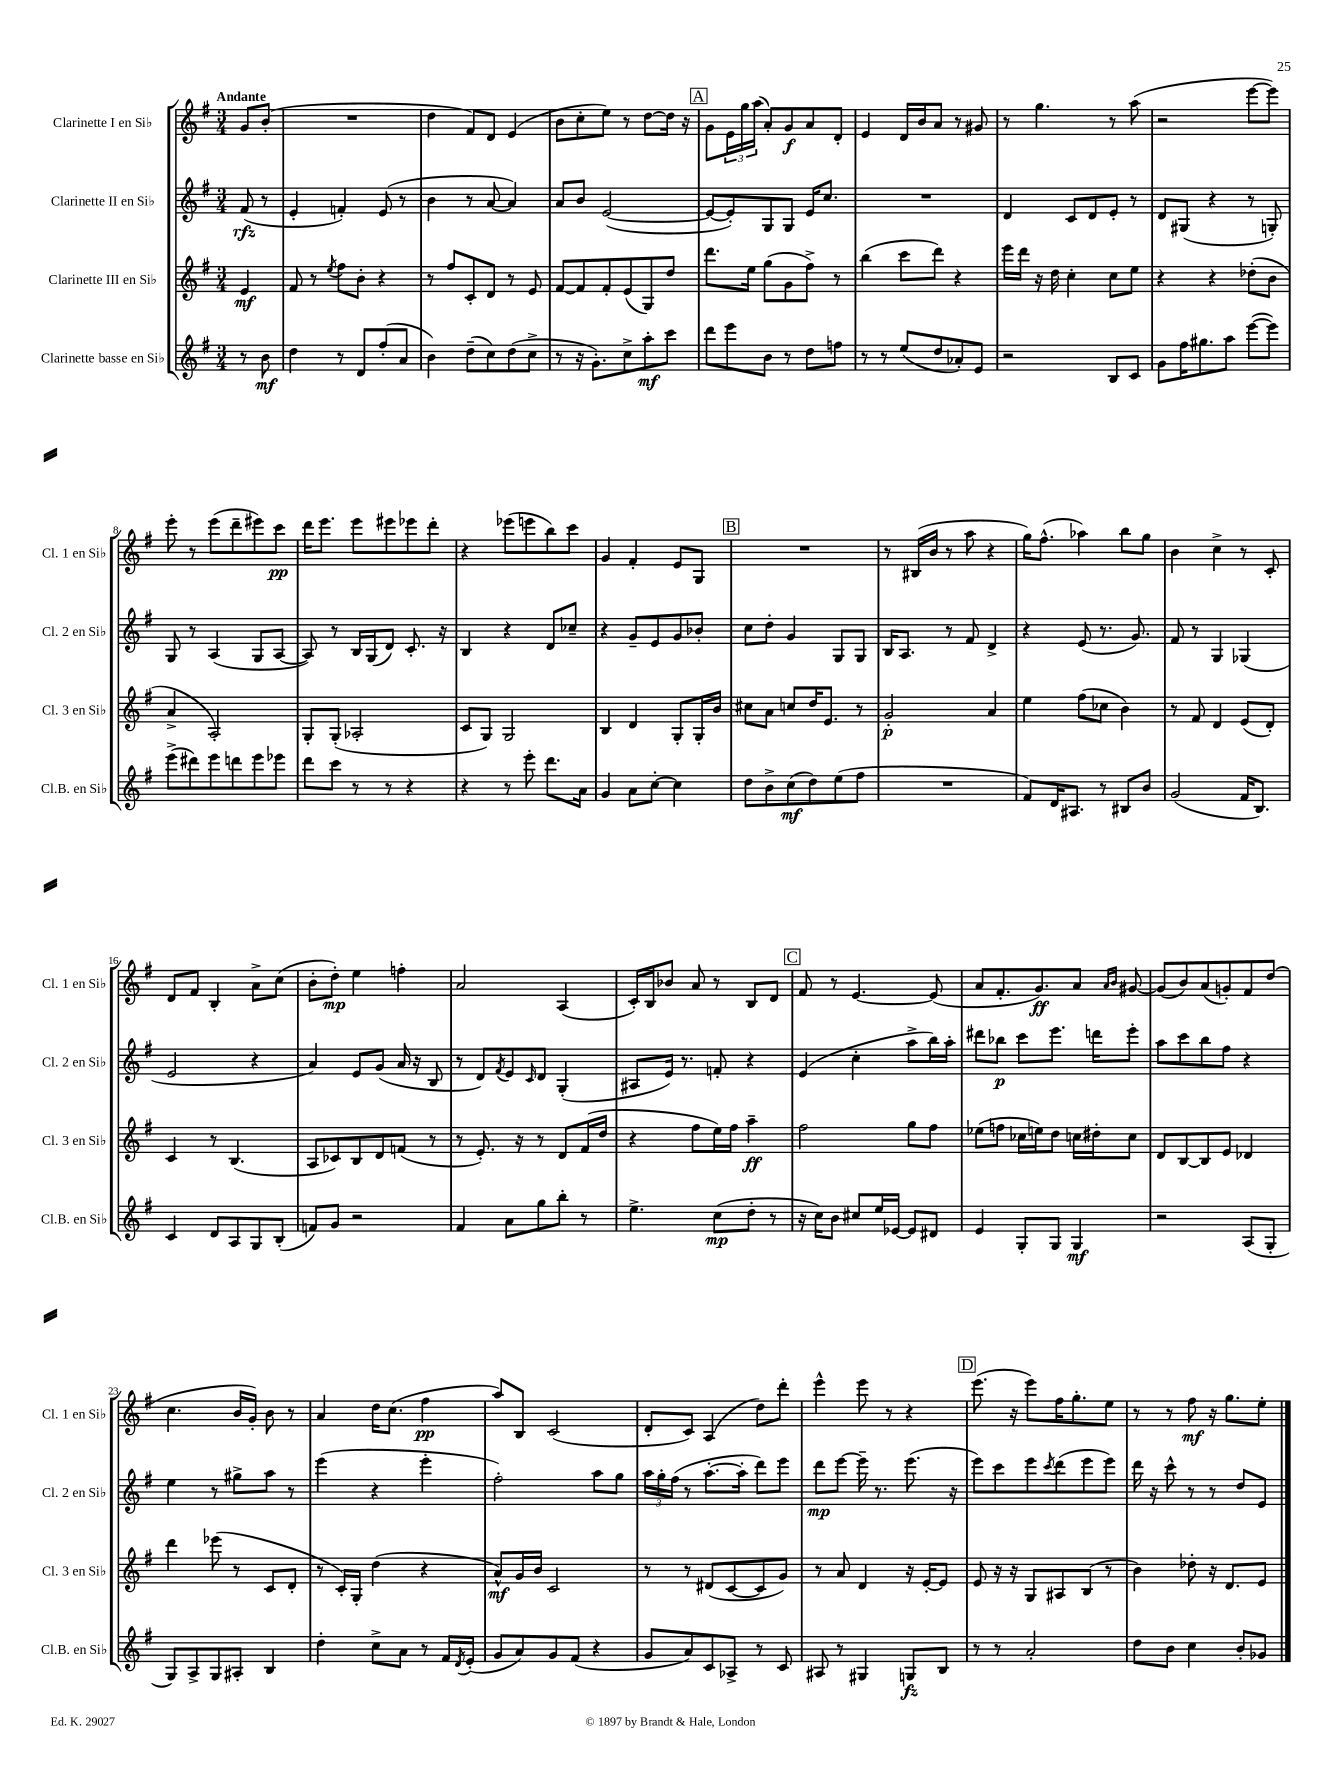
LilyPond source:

<<
\new StaffGroup <<
\new Staff = "s0" \with { instrumentName = "Clarinette I en Sib" shortInstrumentName = "Cl. 1 en Sib" } {
    \clef treble \key g \major \numericTimeSignature \time 3/4 \partial 4 \tempo "Andante"
    g'8 b'8-.( |
    R2. |
    d''4 fis'8) d'8 e'4( |
    b'8 c''8-. e''8) r8 d''8~ d''16 r16 |
    \mark \markup { \box "A" } g'8 \tuplet 3/2 { e'16 g''16 a''16( } a'8-.) g'8\f a'8 d'8-. |
    e'4 d'16 b'16 a'8 r8 gis'8 |
    r8 g''4. r8 a''8( |
    r2 e'''8~ e'''8) |
    e'''8-. r8 e'''8( d'''8-- eis'''8) c'''8\pp |
    d'''16 e'''8. e'''8 eis'''8 ees'''8 d'''8-. |
    r4 ees'''8( e'''8 b''8) c'''8 |
    g'4 fis'4-. e'8 g8 |
    \mark \markup { \box "B" } R2. |
    r8 bis16( b'16 r8 a''8 r4 |
    g''16) fis''8.-^( aes''4) b''8 g''8 |
    b'4 c''4-> r8 c'8-. |
    d'8 fis'8 b4-. a'8-> c''8( |
    b'8-. d''8-.\mp) e''4 f''4-. |
    a'2 a4( |
    c'16-.) b16 bes'8 a'8 r8 b8 d'8 |
    \mark \markup { \box "C" } fis'8 r8 e'4.~ e'8( |
    a'8 fis'8.-. g'8.\ff) a'8 \grace { a'16 b'16 } gis'8~ |
    gis'8( b'8) a'8( g'8-.) fis'8 d''8( |
    c''4. b'16 g'16-.) b'8 r8 |
    a'4 d''16 c''8.( fis''4\pp |
    a''8) b8 c'2( |
    d'8-. c'8) a4( d''8) d'''8-. |
    e'''4-^ e'''8 r8 r4 |
    \mark \markup { \box "D" } e'''8.( r16 e'''8) fis''16 g''8.-. e''8 |
    r8 r8 fis''8\mf r16 g''8. e''8-. \bar "|." |
}
\new Staff = "s1" \with { instrumentName = "Clarinette II en Sib" shortInstrumentName = "Cl. 2 en Sib" } {
    \clef treble \key g \major \numericTimeSignature \time 3/4 \partial 4
    fis'8\rfz( r8 |
    e'4-. f'4-.) e'8( r8 |
    b'4 r8 a'8~ a'4) |
    a'8 b'8 e'2~( |
    \mark \markup { \box "A" } e'8~ e'8-.) g8 g8 e'16 c''8. |
    R2. |
    d'4 c'8 d'8 e'8-. r8 |
    d'8 gis8( r4 r8 g8-.) |
    g8 r8 a4( g8 a8~ |
    a8) r8 b16 g16( d'8) c'8.-. r16 |
    b4 r4 d'8 ces''8-- |
    r4 g'8-- e'8 g'8 bes'8-. |
    \mark \markup { \box "B" } c''8 d''8-. g'4 g8 g8 |
    b16 a8. r8 fis'8 d'4-> |
    r4 e'8( r8. g'8.) |
    fis'8 r8 g4 ges4( |
    e'2 r4 |
    a'4) e'8 g'8( a'16 r16 b8 |
    r8 d'8) \acciaccatura { fis'8 } e'8 \grace { c'16 } d'8 g4-.( |
    ais8 e'16) r8. f'8-. r4 |
    \mark \markup { \box "C" } e'4( c''4-. a''8-> b''16) a''16-. |
    dis'''8 bes''8\p c'''8 e'''8. d'''16 e'''8-. |
    a''8 c'''8 b''8 fis''8 r4 |
    e''4 r8 gis''8-> a''8 r8 |
    e'''4( r4 e'''4-. |
    fis''2-.) a''8 g''8 |
    \tuplet 3/2 { a''16 g''16-. fis''16( } r8 a''8.~-. a''16-. d'''8) e'''8 |
    d'''8\mp e'''8~ e'''16-- r8. e'''8.( r16 |
    \mark \markup { \box "D" } e'''8) c'''8 e'''8 \acciaccatura { c'''8 } d'''8( e'''8 e'''8) |
    d'''16 r16 c'''8-^ r8 r8 d''8 e'8 \bar "|." |
}
\new Staff = "s2" \with { instrumentName = "Clarinette III en Sib" shortInstrumentName = "Cl. 3 en Sib" } {
    \clef treble \key g \major \numericTimeSignature \time 3/4 \partial 4
    e'4\mf |
    fis'8 r8 \acciaccatura { e''8 } fis''8 b'8-. r4 |
    r8 fis''8 c'8-. d'8 r8 e'8 |
    fis'8~ fis'8 fis'8-. e'8( g8) d''8 |
    \mark \markup { \box "A" } d'''8. e''16 g''8( g'8 fis''8->) r8 |
    b''4( c'''8 d'''8) r4 |
    e'''16 d'''16 r16 d''16 c''4-. c''8 e''8 |
    r4 r4 des''8-.( b'8 |
    a'4-> a2-.) |
    g8-. g8-.( aes2-. |
    c'8 g8) g2 |
    b4 d'4 g8-. g16-. b'16 |
    \mark \markup { \box "B" } cis''8 a'8 c''8 d''16 e'8. r8 |
    g'2-.\p a'4 |
    e''4 fis''8( ces''8 b'4) |
    r8 fis'8 d'4 e'8( d'8-.) |
    c'4 r8 b4.( |
    a8 ces'8) b8 d'8 f'8( r8 |
    r8 e'8.-.) r16 r8 d'8 fis'16( d''16 |
    r4 fis''8 e''16) fis''16 a''4--\ff |
    \mark \markup { \box "C" } fis''2 g''8 fis''8 |
    ees''8( f''8 ces''16 e''16) d''8 c''16 dis''16-. c''8 |
    d'8 b8~ b8 e'8 des'4 |
    d'''4 ees'''8( r8 c'8 d'8-. |
    r8 c'16-.) g16-. d''4( r4 |
    a'8-^\mf) g'16 b'16 c'2 |
    r8 r8 dis'8( c'8~ c'8 g'8) |
    r8 a'8 d'4 r16 e'16~-. e'8 |
    \mark \markup { \box "D" } e'8 r16 r16 g8 ais8 b8( r8 |
    b'4) des''8-. r16 d'8. e'8 \bar "|." |
}
\new Staff = "s3" \with { instrumentName = "Clarinette basse en Sib" shortInstrumentName = "Cl.B. en Sib" } {
    \clef treble \key g \major \numericTimeSignature \time 3/4 \partial 4
    r8 b'8\mf |
    d''4 r8 d'8 fis''8-.( a'8 |
    b'4) d''8--( c''8) d''8( c''8-> |
    r8 r16 g'8.-.) c''8-> a''8-.\mf c'''8 |
    \mark \markup { \box "A" } d'''8 e'''8 b'8 r8 d''8 f''8 |
    r8 r8 e''8( d''8 aes'8-.) e'8 |
    r2 b8 c'8 |
    g'8 fis''16 gis''8. a''8 e'''8~( e'''8) |
    e'''8->( dis'''8) e'''8 d'''8 e'''8 ees'''8 |
    d'''8 c'''8 r8 r8 r4 |
    r4 r8 e'''8-. d'''8. a'16 |
    g'4 a'8 c''8~-. c''4 |
    \mark \markup { \box "B" } d''8 b'8-> c''8\mf( d''8) e''8( fis''8 |
    R2. |
    fis'8) d'16 ais8. r8 bis8 b'8 |
    g'2( fis'16 b8.) |
    c'4 d'8 a8 g8 b8-.( |
    f'8) g'8 r2 |
    fis'4 a'8 g''8 b''8-. r8 |
    e''4.-> c''8\mp( d''8-. r8 |
    \mark \markup { \box "C" } r16 c''16) b'8 cis''8 e''16 ees'16~ ees'8 dis'8 |
    e'4 g8-. g8 g4\mf |
    r2 a8( g8-. |
    g8) a8-> g8 ais8-. b4 |
    d''4-. c''8-> a'8 r8 fis'16 \acciaccatura { d'8 } e'16-.( |
    g'8 a'8) g'8 fis'8( r4 |
    g'8 a'8) c'8 aes8-> r8 c'8 |
    ais8 r8 gis4 g8\fz b8 |
    \mark \markup { \box "D" } r8 r8 a'2-. |
    d''8 b'8 c''4 b'8-. ges'8 \bar "|." |
}
>>
>>
